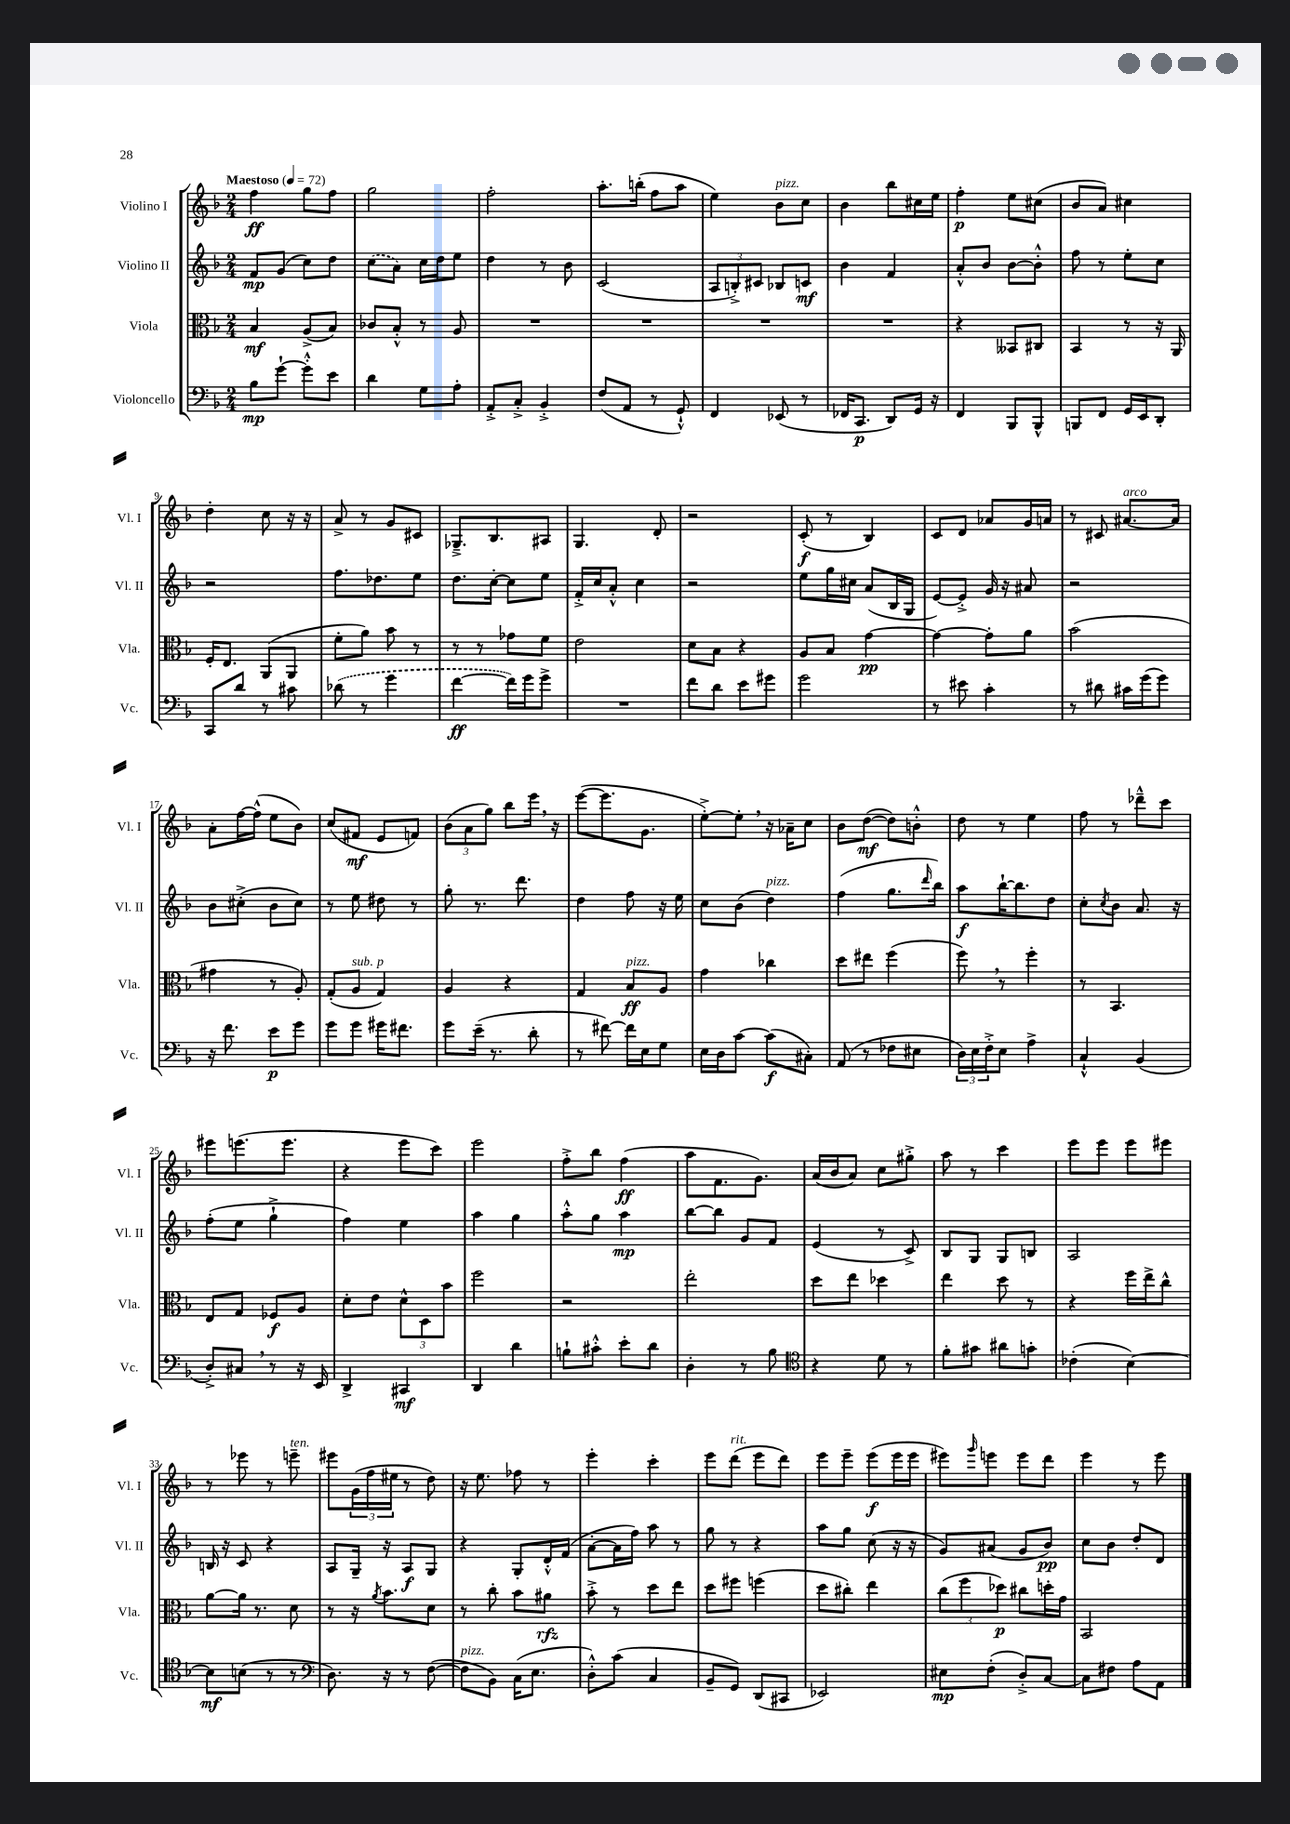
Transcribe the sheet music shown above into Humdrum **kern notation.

**kern	**dynam	**kern	**dynam	**kern	**dynam	**kern	**dynam
*part4	*part4	*part3	*part3	*part2	*part2	*part1	*part1
*staff4	*staff4	*staff3	*staff3	*staff2	*staff2	*staff1	*staff1
*I"Violoncello	*	*I"Viola	*	*I"Violino II	*	*I"Violino I	*
*I'Vc.	*	*I'Vla.	*	*I'Vl. II	*	*I'Vl. I	*
*clefF4	*	*clefC3	*	*clefG2	*	*clefG2	*
*k[b-]	*	*k[b-]	*	*k[b-]	*	*k[b-]	*
*M2/4	*	*M2/4	*	*M2/4	*	*M2/4	*
*MM72	*	*MM72	*	*MM72	*	*MM72	*
=1	=1	=1	=1	=1	=1	=1	=1
!	!	!	!	!	!	!LO:TX:a:B:t=Maestoso	!
8B-\L	mp	4B-/	mf	8f/L	mp	4ff\	ff
[8g`\J	.	.	.	(8g/J	.	.	.
8g'^^\L]	.	(8A^/L	.	8cc\L)	.	8gg\L	.
8e\J	.	8B-/J)	.	8dd\J	.	8ff\J	.
=2	=2	=2	=2	=2	=2	=2	=2
4d\	.	8c-X/L	.	(8cc\L	.	2gg\	.
.	.	8B-'^^/J	.	8a\J)	.	.	.
8G\L	.	8r	.	16cc\LL	.	.	.
.	.	.	.	16dd\J	.	.	.
8A'\J	.	8A/	.	8ee\J	.	.	.
=3	=3	=3	=3	=3	=3	=3	=3
8AA'^/L	.	2r	.	4dd\	.	2ff'\	.
8C'^/J	.	.	.	.	.	.	.
4BB-'^/	.	.	.	8r	.	.	.
.	.	.	.	8b-\	.	.	.
=4	=4	=4	=4	=4	=4	=4	=4
(8F/L	.	2r	.	(2c/	.	8.aa'\L	.
8AA/J	.	.	.	.	.	.	.
.	.	.	.	.	.	(16bbn'\Jk	.
8r	.	.	.	.	.	8ff\L	.
8GG`^^/)	.	.	.	.	.	8aa\J	.
=5	=5	=5	=5	=5	=5	=5	=5
4FF/	.	2r	.	12A/L	.	4ee\)	.
.	.	.	.	12Bn'^/)	.	.	.
.	.	.	.	12c#X/J	.	.	.
!	!	!	!	!	!	!LO:TX:a:i:t=pizz.	!
(8EE-X/	.	.	.	8B-X/L	.	8b-\L	.
8r	.	.	.	8cn/J	mf	8cc\J	.
=6	=6	=6	=6	=6	=6	=6	=6
16FF-X/KL	.	2r	.	4b-\	.	4b-\	.
8.CC/J	p	.	.	.	.	.	.
8DD/L)	.	.	.	4f/	.	8bb-\L	.
16GG/Jk	.	.	.	.	.	16cc#X\L	.
16r	.	.	.	.	.	16ee\JJ	.
=7	=7	=7	=7	=7	=7	=7	=7
4FF/	.	4r	.	8a'^^/L	.	4ff'\	p
.	.	.	.	8b-/J	.	.	.
8BBB-/L	.	8BB--X/L	.	[8b-\L	.	8ee\L	.
8BBB-^^/J	.	8C#X/J	.	8b-'^^\J]	.	(8cc#X\J	.
=8	=8	=8	=8	=8	=8	=8	=8
8BBBn/L	.	4BB-/	.	8ff\	.	8b-/L	.
8FF/J	.	.	.	8r	.	8a/J)	.
16GG/LL	.	8r	.	8ee'\L	.	4cc#X\	.
16EE/J	.	.	.	.	.	.	.
8DD'/J	.	16r	.	8cc\J	.	.	.
.	.	16AA/	.	.	.	.	.
!!LO:LB:g=z
=9	=9	=9	=9	=9	=9	=9	=9
8CC/L	.	16F'/KL	.	2r	.	4dd'\	.
.	.	8.E/J	.	.	.	.	.
8d/J	.	.	.	.	.	.	.
8r	.	(8AA/L	.	.	.	8cc\	.
8c#X\	.	8AA/J	.	.	.	16r	.
.	.	.	.	.	.	16r	.
=10	=10	=10	=10	=10	=10	=10	=10
(8d-X\	.	8f'\L	.	8.ff\L	.	8a^/	.
8r	.	8a\J)	.	.	.	8r	.
.	.	.	.	8.dd-X\	.	.	.
4g\	.	8b-\	.	.	.	8g/L	.
.	.	8r	.	8ee\J	.	8c#X/J	.
=11	=11	=11	=11	=11	=11	=11	=11
[4f\	ff	8r	.	8.dd\L	.	8.G-X~^/L	.
.	.	8r	.	.	.	.	.
.	.	.	.	[16cc'\Jk	.	8.B-/	.
16f\LL])	.	8g-X\L	.	8cc\L]	.	.	.
16g\J	.	.	.	.	.	.	.
8g^\J	.	8f\J	.	8ee\J	.	8A#X/J	.
=12	=12	=12	=12	=12	=12	=12	=12
2r	.	2e\	.	16f'^/LL	.	4.G/	.
.	.	.	.	16cc/J	.	.	.
.	.	.	.	8a'^^/J	.	.	.
.	.	.	.	4cc\	.	.	.
.	.	.	.	.	.	8d'/	.
=13	=13	=13	=13	=13	=13	=13	=13
8f\L	.	8d\L	.	2r	.	2r	.
8d\J	.	8B-\J	.	.	.	.	.
8e\L	.	4r	.	.	.	.	.
8g#X\J	.	.	.	.	.	.	.
=14	=14	=14	=14	=14	=14	=14	=14
2g\	.	8A/L	.	8ee\L	.	(8c'/	f
.	.	8B-/J	.	16gg\L	.	8r	.
.	.	.	.	16cc#X\JJ	.	.	.
.	.	[4g\	pp	(8a/L	.	4B-/)	.
.	.	.	.	16B-/L	.	.	.
.	.	.	.	16G/JJ	.	.	.
=15	=15	=15	=15	=15	=15	=15	=15
8r	.	4g\_	.	[8e/L)	.	8c/L	.
8e#X\	.	.	.	8e'^/J]	.	8d/J	.
4c'\	.	8g'\L]	.	16g/	.	8a-X/L	.
.	.	.	.	16r	.	.	.
.	.	8a\J	.	8a#X/	.	16g/L	.
.	.	.	.	.	.	16an/JJ	.
=16	=16	=16	=16	=16	=16	=16	=16
8r	.	(2b-\	.	2r	.	8r	.
8d#X\	.	.	.	.	.	8c#X/	.
!	!	!	!	!	!	!LO:TX:a:i:t=arco	!
16c#X\LL	.	.	.	.	.	[8.a#X/L	.
(16g\J	.	.	.	.	.	.	.
8g\J)	.	.	.	.	.	.	.
.	.	.	.	.	.	16a#/Jk]	.
!!LO:LB:g=z
=17	=17	=17	=17	=17	=17	=17	=17
16r	.	4g#X\	.	8b-\L	.	8a'\L	.
8.f\	.	.	.	.	.	.	.
.	.	.	.	(8cc#X'^\J	.	[16ff\L	.
.	.	.	.	.	.	(16ff^^\JJ]	.
8e\L	p	8r	.	8b-\L	.	8ee\L	.
8g\J	.	8A'/)	.	8cc#\J)	.	8b-\J)	.
=18	=18	=18	=18	=18	=18	=18	=18
8g\L	.	(8G'/L	.	8r	.	(8cc/L	.
!	!	!LO:TX:a:i:t=sub. p	!	!	!	!	!
8g\J	.	8A/J	.	8ee\	.	8f#X/J	mf
16g#X\KL	.	4G/)	.	8dd#X\	.	8e/L	.
8.f#X\J	.	.	.	.	.	.	.
.	.	.	.	8r	.	8fn/J)	.
=19	=19	=19	=19	=19	=19	=19	=19
8g\L	.	4A/	.	8gg'\	.	(12b-\L	.
.	.	.	.	.	.	12a\	.
(16e~\Jk	.	.	.	8.r	.	.	.
.	.	.	.	.	.	12gg\J)	.
8.r	.	.	.	.	.	.	.
.	.	4r	.	.	.	8bb-\L	.
.	.	.	.	8.ddd\	.	.	.
8d'\	.	.	.	.	.	16eee,\Jk	.
.	.	.	.	.	.	16r	.
=20	=20	=20	=20	=20	=20	=20	=20
8r	.	4G/	.	4dd\	.	([8eee\L	.
[8f#X\)	.	.	.	.	.	8.eee\]	.
!	!	!LO:TX:a:i:t=pizz.	!	!	!	!	!
16f#\LL]	.	8B-/L	ff	8ff\	.	.	.
16E\J	.	.	.	.	.	8.g\J	.
8G\J	.	8A/J	.	16r	.	.	.
.	.	.	.	16ee\	.	.	.
=21	=21	=21	=21	=21	=21	=21	=21
16E\LL	.	4g\	.	8cc\L	.	[8ee'^\L)	.
16D\J	.	.	.	.	.	.	.
[8c\J	.	.	.	(8b-\J	.	8ee',\J]	.
!	!	!	!	!LO:TX:a:i:t=pizz.	!	!	!
(8c\L]	f	4cc-X\	.	4dd\)	.	16r	.
.	.	.	.	.	.	16a-X~\KL	.
8C#X'\J)	.	.	.	.	.	8cc\J	.
=22	=22	=22	=22	=22	=22	=22	=22
(8AA/	.	8dd\L	.	(4ff\	.	8b-\L	.
8r	.	8ee#X\J	.	.	.	([8dd\J	mf
8F-X\L	.	(4ff\	.	8.gg\L	.	8dd\L])	.
8E#X\J	.	.	.	.	.	8bn'^^\J	.
.	.	.	.	16qqddd/	.	.	.
.	.	.	.	16bb-\Jk)	.	.	.
=23	=23	=23	=23	=23	=23	=23	=23
24D\LL)	.	8ff,\)	.	8aa\L	f	8dd\	.
24E\	.	.	.	.	.	.	.
24F'^\J	.	.	.	.	.	.	.
8E\J	.	8r	.	[16bb-`\K	.	8r	.
.	.	.	.	8.bb-\]	.	.	.
4A^\	.	4ff'\	.	.	.	4ee\	.
.	.	.	.	8dd\J	.	.	.
=24	=24	=24	=24	=24	=24	=24	=24
4C`^^/	.	8r	.	8cc'\L	.	8ff\	.
.	.	.	.	8qcc/	.	.	.
.	.	4.BB-/	.	8b-\J	.	8r	.
(4BB-/	.	.	.	8.a/	.	8ddd-X~^^\L	.
.	.	.	.	.	.	8ccc\J	.
.	.	.	.	16r	.	.	.
!!LO:LB:g=z
=25	=25	=25	=25	=25	=25	=25	=25
8D'^/L)	.	8E/L	.	(8ff'\L	.	8eee#X\L	.
8C#X,/J	.	8G/J	.	8ee\J	.	(8.eeen\	.
8r	.	8F-X/L	f	4gg`^\	.	.	.
.	.	.	.	.	.	8.eee\J	.
16r	.	8A/J	.	.	.	.	.
16EE/	.	.	.	.	.	.	.
=26	=26	=26	=26	=26	=26	=26	=26
4DD^/	.	8d'\L	.	4ff\)	.	4r	.
.	.	8e\J	.	.	.	.	.
4CC#X/	mf	12d^^\L	.	4ee\	.	8eee\L	.
.	.	12D\	.	.	.	.	.
.	.	.	.	.	.	8ccc\J)	.
.	.	12b-\J	.	.	.	.	.
=27	=27	=27	=27	=27	=27	=27	=27
4DD/	.	2ff\	.	4aa\	.	2eee\	.
4d\	.	.	.	4gg\	.	.	.
=28	=28	=28	=28	=28	=28	=28	=28
8Bn`\L	.	2r	.	8aa'^^\L	.	8ff'^\L	.
8c#X'^^\J	.	.	.	8gg\J	.	8bb-\J	.
8e'\L	.	.	.	4aa\	mp	(4ff\	ff
8d\J	.	.	.	.	.	.	.
=29	=29	=29	=29	=29	=29	=29	=29
4D'\	.	2ee'\	.	[8bb-\L	.	8aa\L	.
.	.	.	.	8bb-\J]	.	8.f\	.
8r	.	.	.	8g/L	.	.	.
.	.	.	.	.	.	8.g\J)	.
8B-\	.	.	.	8f/J	.	.	.
=30	=30	=30	=30	=30	=30	=30	=30
*clefC4	*	*	*	*	*	*	*
4r	.	8dd\L	.	(4e/	.	(16a/LL	.
.	.	.	.	.	.	16b-/J	.
.	.	8ee\J	.	.	.	8a/J)	.
8d\	.	4dd-X\	.	8r	.	8cc\L	.
8r	.	.	.	8c^/)	.	8gg#X'^\J	.
=31	=31	=31	=31	=31	=31	=31	=31
8f'\L	.	4ee\	.	8B-/L	.	8aa\	.
8g#X\J	.	.	.	8G/J	.	8r	.
8a#X\L	.	8dd\	.	8G/L	.	4ccc\	.
8gn'\J	.	8r	.	8Bn/J	.	.	.
=32	=32	=32	=32	=32	=32	=32	=32
(4c-X'\	.	4r	.	2A/	.	8eee\L	.
.	.	.	.	.	.	8eee\J	.
[4B-\)	.	16ff\LL	.	.	.	8eee\L	.
.	.	16ee^\J	.	.	.	.	.
.	.	8cc^^\J	.	.	.	8eee#X\J	.
!!LO:LB:g=z
=33	=33	=33	=33	=33	=33	=33	=33
8B-\L]	mf	[8a\L	.	16Bn/	.	8r	.
.	.	.	.	16r	.	.	.
(8Bn\J	.	16a\Jk]	.	8c/	.	8eee-X\	.
.	.	8.r	.	.	.	.	.
8r	.	.	.	4r	.	8r	.
!	!	!	!	!	!	!LO:TX:a:i:t=ten.	!
8r	.	8d\	.	.	.	8eeen~\	.
=34	=34	=34	=34	=34	=34	=34	=34
*clefF4	*	*	*	*	*	*	*
8.D\)	.	8r	.	8A/L	.	8eee#X\L	.
.	.	16r	.	16G~/Jk	.	(24g\L	.
.	.	.	.	.	.	24ff\	.
.	.	8qa/	.	.	.	.	.
16r	.	8.b-\L	.	16r	.	.	.
.	.	.	.	.	.	24ee#X\JJ	.
8r	.	.	.	8A/L	f	8r	.
([8F\	.	8d\J	.	8G/J	.	8dd\)	.
=35	=35	=35	=35	=35	=35	=35	=35
!LO:TX:a:i:t=pizz.	!	!	!	!	!	!	!
8F\L]	.	8r	.	4r	.	16r	.
.	.	.	.	.	.	8.ee\	.
8BB-\J)	.	8cc'\	.	.	.	.	.
(16C\KL	.	8b-\L	.	8G'/L	.	8ff-X\	.
8.E\J	.	.	.	.	.	.	.
.	.	8a#X\J	rfz	16d'^^/L	.	8r	.
.	.	.	.	(16f/JJ	.	.	.
=36	=36	=36	=36	=36	=36	=36	=36
8D'^^\L)	.	8b-'^\	.	[8a'\L	.	4eee'\	.
(8c\J	.	8r	.	16a\L]	.	.	.
.	.	.	.	16ff\JJ)	.	.	.
4C/	.	8dd\L	.	8aa\	.	4ccc'\	.
.	.	8ee\J	.	8r	.	.	.
=37	=37	=37	=37	=37	=37	=37	=37
8BB-~/L	.	8dd\L	.	8gg\	.	8eee\L	.
!	!	!	!	!	!	!LO:TX:a:i:t=rit.	!
8GG/J)	.	8ff#X\J	.	8r	.	(8ddd\J	.
(8DD/L	.	(4ffn\	.	4r	.	8eee\L	.
8CC#X/J	.	.	.	.	.	8ddd\J)	.
=38	=38	=38	=38	=38	=38	=38	=38
2EE-X/)	.	8dd\L	.	8aa\L	.	8eee\L	.
.	.	8cc#X'\J)	.	8gg\J	.	8eee~\J	.
.	.	4ee\	.	(8cc\	.	(8eee\L	f
.	.	.	.	16r	.	16eee\L	.
.	.	.	.	16r	.	16eee\JJ	.
=39	=39	=39	=39	=39	=39	=39	=39
8E#X\L	mp	(12cc\L	.	8g/L)	.	8eee#X\L)	.
.	.	12ff\	.	.	.	.	.
.	.	.	.	.	.	16qqggg/	.
(8F'\J	.	.	.	(8a#X/J	.	8eeen\J	.
.	.	12dd-X\J)	p	.	.	.	.
8D'^/L)	.	8cc#X\L	.	8g/L	.	8eee\L	.
[8C/J	.	16ddn'\L	.	8b-/J)	pp	8ddd\J	.
.	.	16g\JJ	.	.	.	.	.
=40	=40	=40	=40	=40	=40	=40	=40
8C\L]	.	2BB-/	.	8cc\L	.	4eee\	.
8F#X\J	.	.	.	8b-\J	.	.	.
8A\L	.	.	.	8dd'/L	.	8r	.
8AA\J	.	.	.	8d/J	.	8eee\	.
==	==	==	==	==	==	==	==
*-	*-	*-	*-	*-	*-	*-	*-
